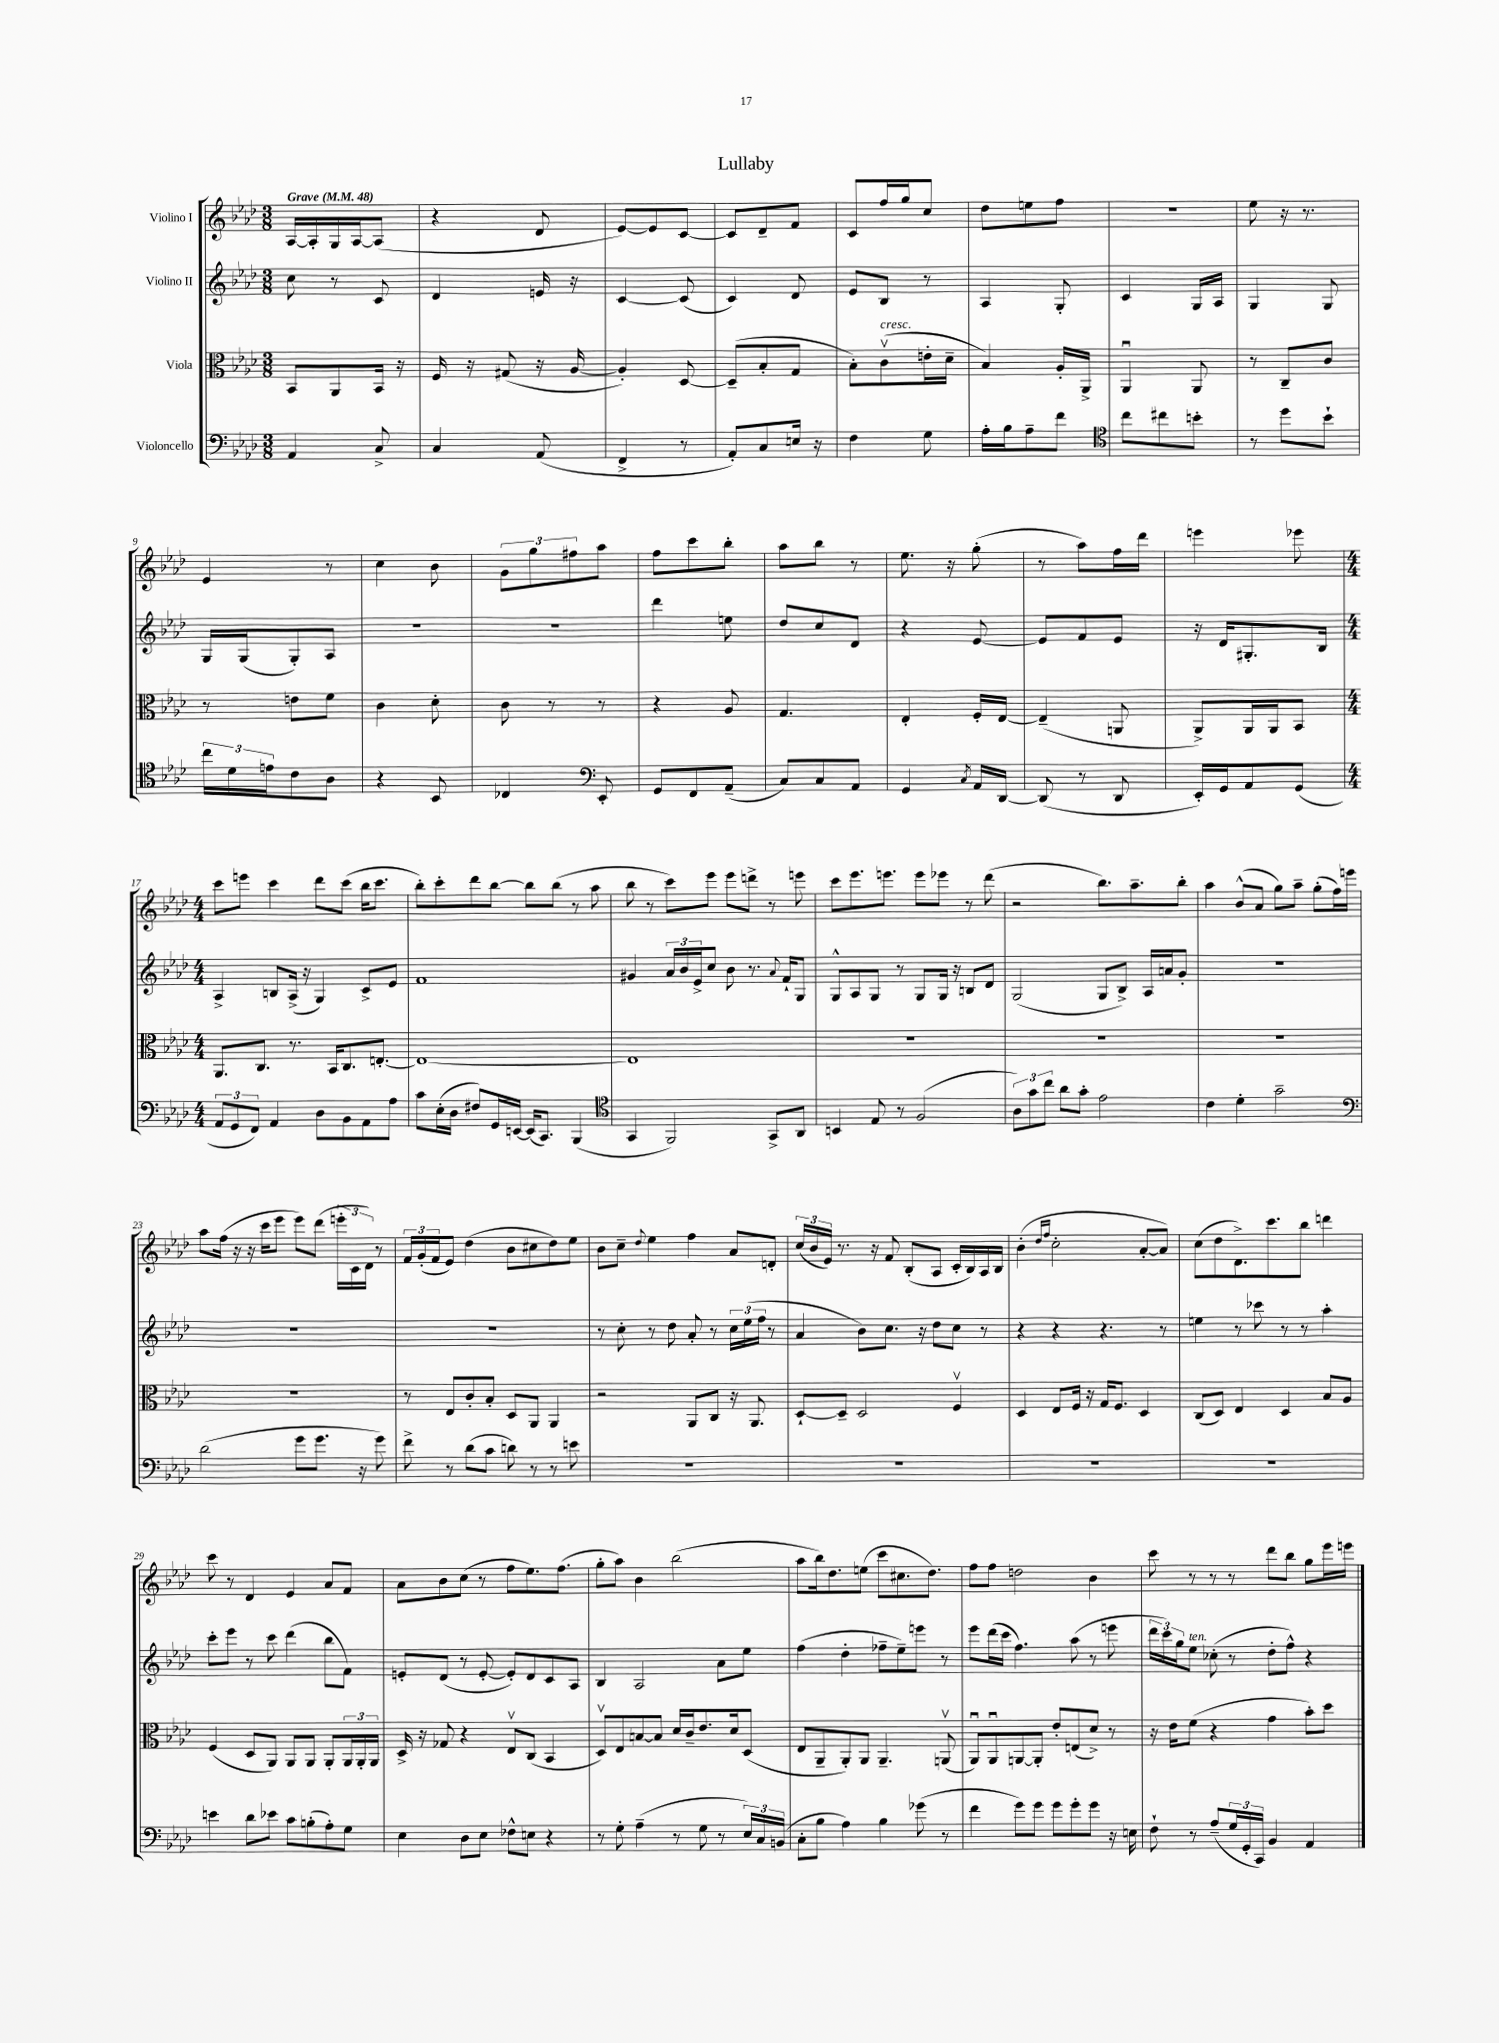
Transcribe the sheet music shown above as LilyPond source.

\header { title = "Lullaby" }
<<
\new StaffGroup <<
\new Staff = "s0" \with { instrumentName = "Violino I" } {
    \clef treble \key aes \major \numericTimeSignature \time 3/8 \tempo "Grave" 4 = 48
    aes16~ aes16-. g16 aes16~ aes8( |
    r4 des'8 |
    ees'8~) ees'8 c'8~ |
    c'8 des'8-- f'8 |
    c'8 f''16 g''16 c''8 |
    des''8 e''8 f''8 |
    R4. |
    ees''8 r16 r8. |
    ees'4 r8 |
    c''4 bes'8 |
    \tuplet 3/2 { g'8 g''8 fis''8 } aes''8 |
    f''8 c'''8 bes''8-. |
    aes''8 bes''8 r8 |
    ees''8. r16 g''8-.( |
    r8 aes''8) f''16 des'''16 |
    e'''4 ees'''8 |
    \numericTimeSignature \time 4/4 c'''8 e'''8 c'''4 des'''8 c'''8( bes''16 c'''8. |
    bes''8-.) c'''8-. des'''8 bes''8~ bes''8 bes''8( r8 aes''8 |
    bes''8 r8 c'''8) ees'''8 ees'''8 d'''8-> r8 e'''8 |
    c'''8 ees'''8. e'''8. e'''8 ees'''8 r8 des'''8( |
    r2 bes''8.) aes''8.-- bes''8-. |
    aes''4 bes'8-^( aes'8 g''8) aes''8-- g''8-.( f''16) e'''16 |
    aes''8 f''16( r16 r16 c'''16 ees'''8 ees'''8) des'''8( \tuplet 3/2 { e'''16-. c'16 des'16) } r8 |
    \tuplet 3/2 { f'16 g'16-.( f'16 } ees'8) des''4( bes'8 cis''8 des''8) ees''8 |
    bes'8 c''8-- \appoggiatura { des''8 } ees''4 f''4 aes'8 d'8-. |
    \tuplet 3/2 { c''16( bes'16 ees'16) } r8. r16 f'8 bes8-.( aes8 c'16-. bes16) aes16 bes16 |
    bes'4-.( \grace { des''16 f''16 } c''2-. aes'8~-. aes'8) |
    c''8( des''8 des'8.->) c'''8. bes''8 d'''4 |
    c'''8 r8 des'4 ees'4 aes'8 f'8 |
    aes'8 bes'8 c''8( r8 f''8 ees''8.) f''8.( |
    g''8-. aes''8) bes'4 bes''2( |
    aes''8 bes''16) des''8. e''8( c'''8 cis''8. des''8.) |
    f''8 f''8 d''2 bes'4 |
    c'''8 r8 r8 r8 des'''8 bes''8 g''8 ees'''16 e'''16 \bar "|." |
}
\new Staff = "s1" \with { instrumentName = "Violino II" } {
    \clef treble \key aes \major \numericTimeSignature \time 3/8
    c''8 r8 c'8 |
    des'4 e'16 r16 |
    c'4~ c'8( |
    c'4) des'8 |
    ees'8 bes8 r8 |
    aes4 g8-. |
    c'4 g16 aes16 |
    g4 g8 |
    g16 g16( g8-.) aes8 |
    R4. |
    R4. |
    des'''4 e''8 |
    des''8 c''8 des'8 |
    r4 ees'8~ |
    ees'8 f'8 ees'8 |
    r16 des'16 gis8.-. bes16 |
    \numericTimeSignature \time 4/4 aes4-> b8 aes16->( r16 g4) c'8-> ees'8 |
    f'1 |
    gis'4 \tuplet 3/2 { aes'16 bes'16 ees'16-> } c''8 bes'8 r8. \appoggiatura { aes'8 } f'16-! g8 |
    g8-^ aes8 g8 r8 g8 g16 r16 b8 des'8 |
    g2( g8 bes8->) aes16 a'16 g'8-. |
    R1 |
    R1 |
    R1 |
    r8 c''8-. r8 des''8 aes'8-. r8 \tuplet 3/2 { c''16 ees''16( f''16 } r8 |
    aes'4 bes'8) c''8. r16 des''8 c''8 r8 |
    r4 r4 r4. r8 |
    e''4 r8 ces'''8 r8 r8 aes''4-. |
    c'''8-. ees'''8 r8 c'''8 des'''4( bes''8 f'8) |
    e'8-. des'8( r8 e'8~-. e'8-.) des'8 c'8 aes8 |
    bes4 aes2 aes'8 ees''8 |
    f''4( des''4-. fes''8-- ees''8--) e'''8 r8 |
    ees'''8 des'''16( c'''16 f''4.) aes''8( r8 e'''8 |
    \tuplet 3/2 { des'''16 c'''16) g''16 } ees''8^\markup { \italic "ten." } ces''8-.( r8 des''8-. f''8-^) r4 \bar "|." |
}
\new Staff = "s2" \with { instrumentName = "Viola" } {
    \clef alto \key aes \major \numericTimeSignature \time 3/8
    bes,8 aes,8 bes,16 r16 |
    f16 r16 gis8( r16 aes16~ |
    aes4-.) des8~ |
    des8--( bes8-. g8 |
    bes8-.) c'8\upbow^\markup { \italic "cresc." }( e'16-. des'16-- |
    bes4) aes16-. aes,16-> |
    aes,4\downbow aes,8 |
    r8 c8-- c'8 |
    r8 e'8 f'8 |
    c'4 des'8-. |
    c'8 r8 r8 |
    r4 aes8 |
    g4. |
    ees4-. f16-. ees16~ |
    ees4--( a,8 |
    aes,8->) aes,16 aes,16 bes,8 |
    \numericTimeSignature \time 4/4 aes,8. c8. r8. bes,16 c8. e8.~-. |
    e1~ |
    e1 |
    R1 |
    R1 |
    R1 |
    R1 |
    r8 ees8 c'8-. bes8-. des8 aes,8 aes,4 |
    r2 aes,8 c8 r16 aes,8. |
    des8~-! des8-- des2 f4\upbow |
    des4 ees8 f16 r16 g16 f8. des4 |
    c8( des8) ees4 des4 bes8 aes8 |
    f4( des8 aes,8) aes,8 aes,8 aes,8-. \tuplet 3/2 { aes,16 aes,16-. aes,16 } |
    des16-> r16 ges8 r4 ees8\upbow c8( bes,4 |
    des8\upbow) ees8 b8~ b8 des'16 c'16-- ees'8. des'16 des8( |
    ees8 aes,8-- aes,8-.) aes,8 aes,4.-- a,8\upbow( |
    aes,8\downbow) aes,8\downbow a,8~ a,8-. ees'8-. e8( des'8->) r8 |
    r16 ees'16 f'8( r4 g'4 bes'8-.) des''8 \bar "|." |
}
\new Staff = "s3" \with { instrumentName = "Violoncello" } {
    \clef bass \key aes \major \numericTimeSignature \time 3/8
    aes,4 c8-> |
    c4 aes,8( |
    f,4-> r8 |
    aes,8-.) c8 e16 r16 |
    f4 g8 |
    aes16-. bes16 aes8-- f'8 |
    \clef tenor c''8 cis''8 b'8-. |
    r8 des''8 bes'8-! |
    \tuplet 3/2 { c''16 des'16 e'16 } c'8 aes8 |
    r4 bes,8 |
    ces4 \clef bass ees,8-. |
    g,8 f,8 aes,8--( |
    c8) c8 aes,8 |
    g,4 \acciaccatura { c8 } aes,16 des,16~ |
    des,8( r8 des,8 |
    ees,16-.) g,16 aes,8 g,8( |
    \numericTimeSignature \time 4/4 \tuplet 3/2 { aes,8 g,8 f,8) } aes,4 des8 bes,8 aes,8 aes8 |
    c'8 ees16-.( des16 fis8) g,16 e,16~ e,16( c,8.) bes,,4( |
    \clef tenor g,4 f,2) g,8-> aes,8 |
    b,4 ees8 r8 f2( |
    \tuplet 3/2 { aes8) g'8 c''8 } aes'8 g'8-. ees'2 |
    c'4 des'4-. g'2-- |
    \clef bass des'2( g'8 g'8. r16 g'8) |
    f'8-> r8 des'8( c'8 d'8) r8 r8 e'8 |
    R1 |
    R1 |
    R1 |
    R1 |
    e'4 des'8 ees'8 c'8 b8-.( aes8-.) g8 |
    ees4 des8 ees8 fes8-^ e8 r4 |
    r8 g8-. aes4--( r8 g8 r8 \tuplet 3/2 { ees16) c16 b,16( } |
    c8-. bes8 aes4) bes4 ges'8( r8 |
    f'4 g'8) g'8 g'8 g'8-. g'8 r16 e16 |
    f8-! r8 aes8--( \tuplet 3/2 { g16 g,16-. c,16) } bes,4 aes,4 \bar "|." |
}
>>
>>
